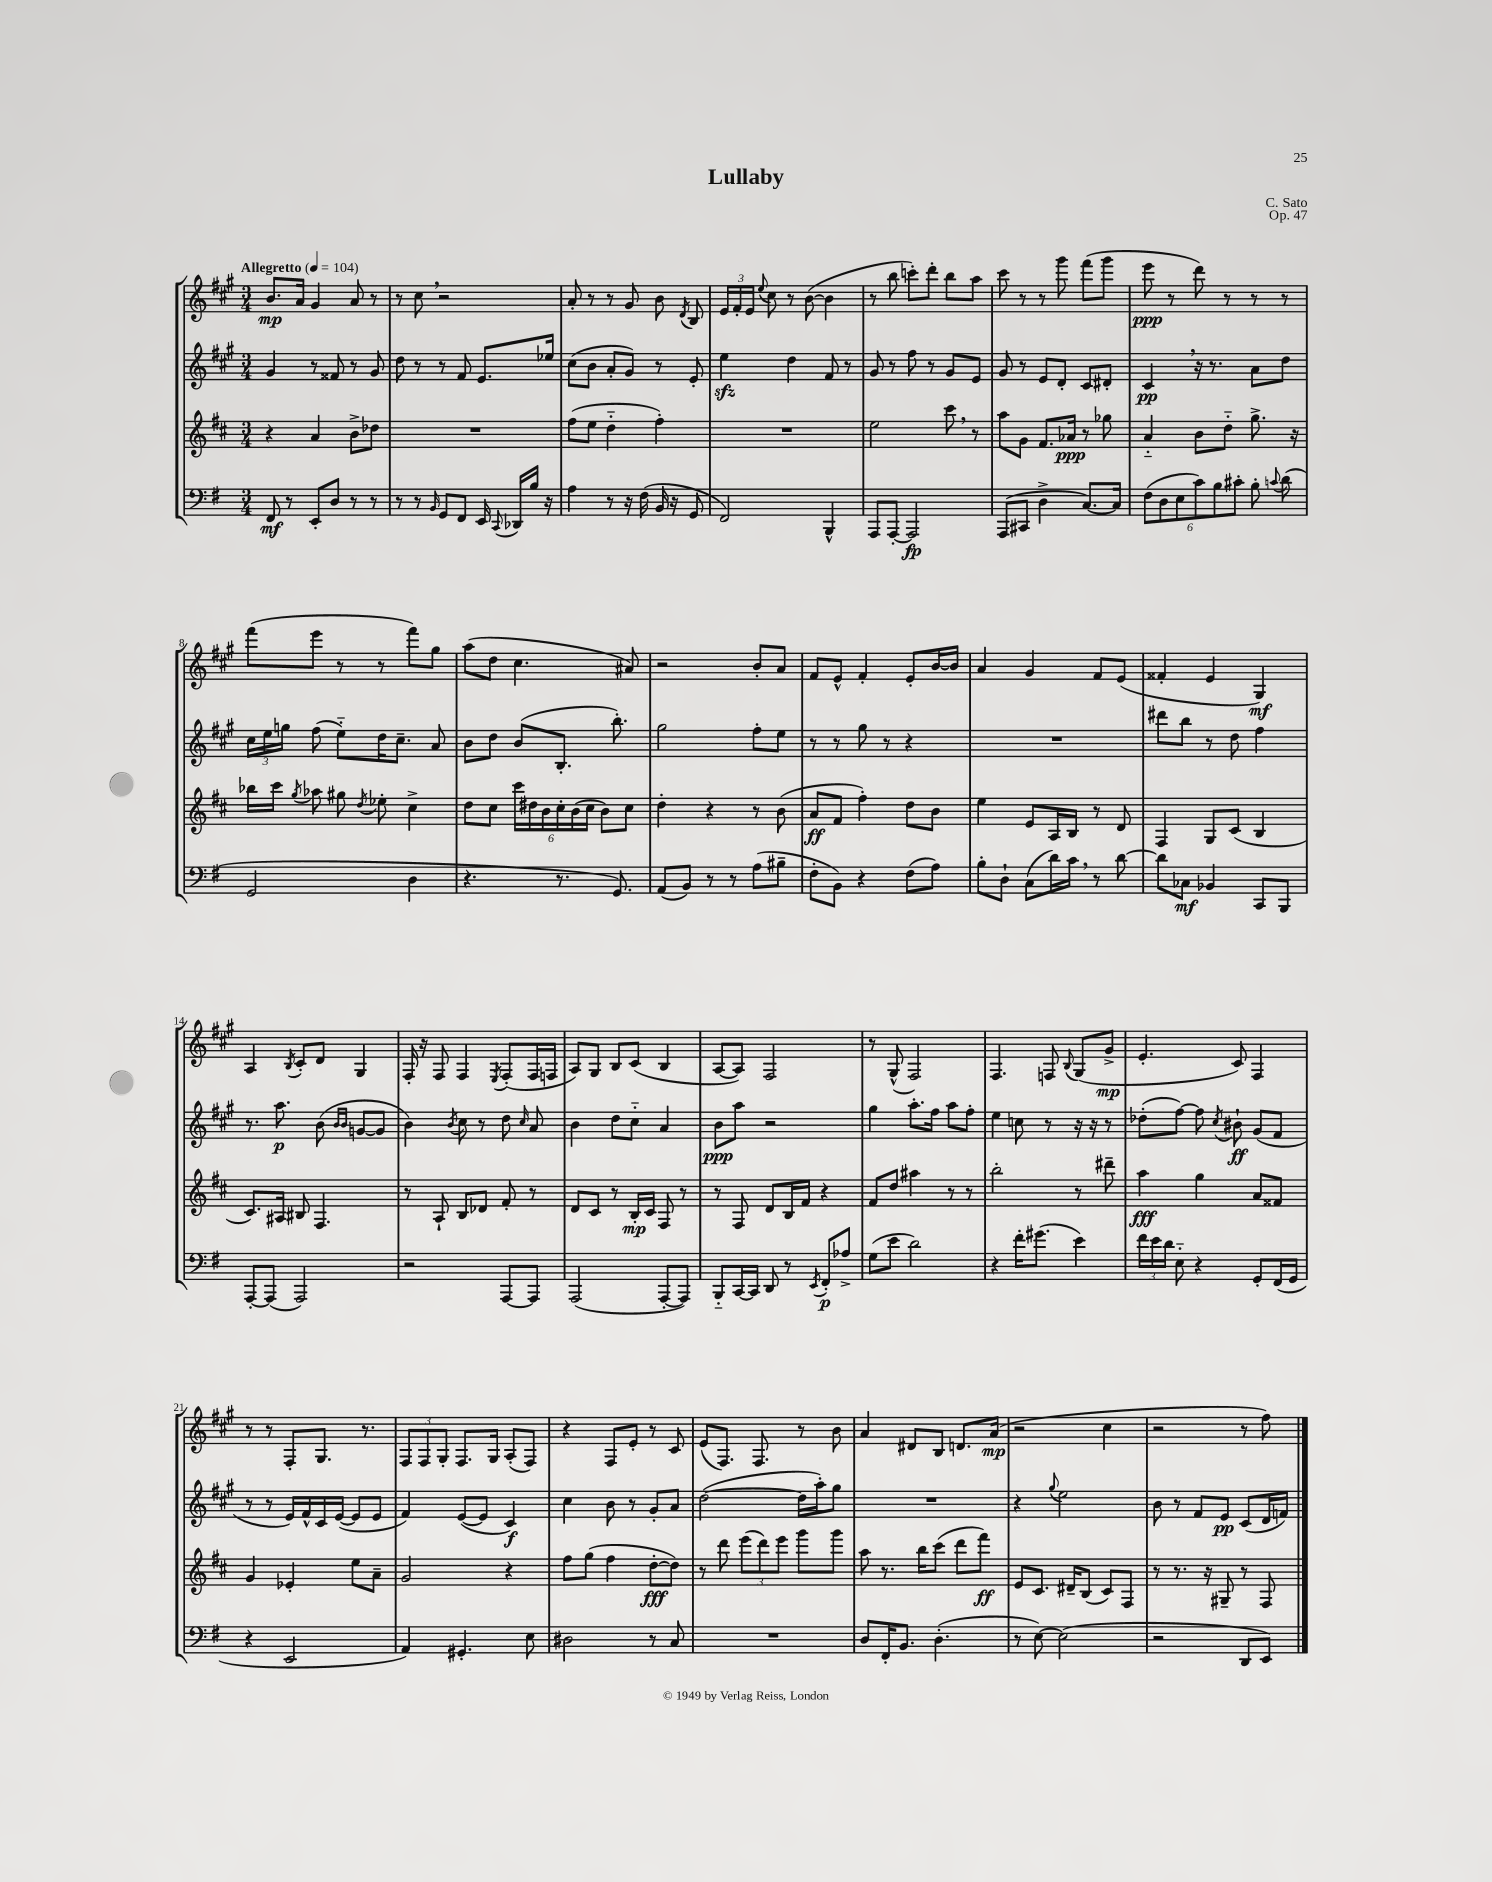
\header { title = "Lullaby" composer = "C. Sato" opus = "Op. 47" }
<<
\new StaffGroup <<
\new Staff = "s0" {
    \clef treble \key a \major \numericTimeSignature \time 3/4 \tempo "Allegretto" 4 = 104
    \autoBeamOff b'8.[\mp a'16] gis'4 a'8 r8 |
    r8 cis''8 \breathe r2 |
    a'8-. r8 r8 gis'8 b'8 \acciaccatura { d'8 } b8 |
    \tuplet 3/2 { e'16[ fis'16-. e'16] } \appoggiatura { e''8 } cis''8 r8 b'8~( b'4 |
    r8 b''8 c'''8[-.) d'''8]-. b''8[ a''8] |
    cis'''8 r8 r8 gis'''8 fis'''8[( gis'''8] |
    e'''8\ppp r8 d'''8) r8 r8 r8 |
    fis'''8[( e'''8] r8 r8 fis'''8[) gis''8] |
    a''8[( d''8] cis''4. ais'8) |
    r2 b'8[-. a'8] |
    fis'8[ e'8]-^ fis'4-. e'8[-. b'16~ b'16] |
    a'4 gis'4 fis'8[ e'8]( |
    fisis'4-. e'4 gis4\mf) |
    a4 \acciaccatura { b8 } cis'8[-. d'8] gis4 |
    fis16-. r16 fis8 fis4 \acciaccatura { e8 } fis8[-.( fis16 f16] |
    a8[) gis8] b8[ cis'8]( b4 |
    a8[~ a8]) fis2 |
    r8 gis8-^( fis2) |
    fis4. f8 \appoggiatura { b8 } gis8[( gis'8]->\mp |
    e'4.-. cis'8) fis4 |
    r8 r8 fis8[-. gis8.] r8. |
    \tuplet 3/2 { fis8[ fis8 gis8]-. } fis8.[ gis16] a8[-.( fis8]) |
    r4 fis8[ e'8]-. r8 cis'8 |
    e'8[( fis8.]) fis8. r8 b'8 |
    a'4 dis'8[ b8] d'8.[ a'16]\mp( |
    r2 cis''4 |
    r2 r8 fis''8) \bar "|." |
}
\new Staff = "s1" {
    \clef treble \key a \major \numericTimeSignature \time 3/4
    \autoBeamOff gis'4 r8 fisis'8 r8 gis'8 |
    d''8 r8 r8 fis'8 e'8.[ ees''16] |
    cis''8[( b'8] a'8[-. gis'8]) r8 e'8-. |
    e''4\sfz d''4 fis'8 r8 |
    gis'8 r8 fis''8 r8 gis'8[ e'8] |
    gis'8 r8 e'8[ d'8]-. cis'8[ dis'8]-. |
    cis'4\pp \breathe r16 r8. a'8[ d''8] |
    \tuplet 3/2 { cis''16[ e''16 g''16] } fis''8( e''8[-_) d''16 cis''8.]-- a'8 |
    b'8[ d''8] b'8[( b8.]-. b''8.-.) |
    gis''2 fis''8[-. e''8] |
    r8 r8 gis''8 r8 r4 |
    R2. |
    dis'''8[ b''8] r8 d''8 fis''4 |
    r8. a''8.\p b'8( \grace { b'16[ b'16] } g'8[~ g'8] |
    b'4) \acciaccatura { b'8 } cis''8 r8 d''8 \grace { cis''16 } a'8 |
    b'4 d''8[ cis''8]-_ a'4 |
    b'8[\ppp a''8] r2 |
    gis''4 a''8.[-. fis''16] a''8[ fis''8]-. |
    e''4 c''8 r8 r16 r16 r8 |
    des''8[-.( fis''8]~) fis''8 \acciaccatura { cis''8 } bis'8-!\ff gis'8[( fis'8] |
    r8 r8 e'16[) fis'16-^ cis'16 e'16]~( e'8[ e'8] |
    fis'4) e'8[~( e'8] cis'4\f) |
    cis''4 b'8 r8 gis'8[-. a'8] |
    d''2~( d''16[ a''16-.) gis''8] |
    R2. |
    r4 \appoggiatura { gis''8 } e''2 |
    b'8 r8 fis'8[ e'8]\pp cis'8[( d'16 f'16]) \bar "|." |
}
\new Staff = "s2" {
    \clef treble \key d \major \numericTimeSignature \time 3/4
    \autoBeamOff r4 a'4 b'8[-> des''8] |
    R2. |
    fis''8[( e''8] d''4-_ fis''4-.) |
    R2. |
    e''2 cis'''8 \breathe r8 |
    a''8[ g'8] fis'8.[ aes'16]\ppp r8 ges''8 |
    a'4-_ b'8[ d''8]-_ g''8.-> r16 |
    bes''16[ cis'''16] \acciaccatura { g''8 } aes''8 gis''8 \acciaccatura { d''8 } ees''8-. cis''4-> |
    d''8[ cis''8] \tuplet 6/4 { cis'''16[ dis''16 b'16 cis''16-. b'16( cis''16] } b'8[) cis''8] |
    d''4-. r4 r8 b'8( |
    a'8[\ff fis'8] fis''4-.) d''8[ b'8] |
    e''4 e'8[ a16 b16] r8 d'8 |
    fis4 g8[ cis'8]( b4 |
    cis'8.[) ais16] bis8 fis4. |
    r8 a8-! b8[ des'8] fis'8-. r8 |
    d'8[ cis'8] r8 b16[-.\mp cis'16] fis8 r8 |
    r8 fis8 d'8[ b16 fis'16] r4 |
    fis'8[ d''8] ais''4 r8 r8 |
    b''2-. r8 dis'''8-- |
    a''4\fff g''4 a'8[ fisis'8] |
    g'4 ees'4-. e''8[ a'8]-- |
    g'2 r4 |
    fis''8[ g''8]( fis''4 d''8[~-.\fff d''8]) |
    r8 d'''8 \tuplet 3/2 { e'''8[( d'''8) e'''8] } g'''8[ g'''8] |
    a''8 r8. b''16[ cis'''8]( d'''8[ fis'''8]\ff) |
    e'8[ cis'8.] dis'16[-- b8]( cis'8[) fis8] |
    r8 r8. r16 gis8-- r8 fis8 \bar "|." |
}
\new Staff = "s3" {
    \clef bass \key g \major \numericTimeSignature \time 3/4
    \autoBeamOff fis,8\mf r8 e,8[-. d8] r8 r8 |
    r8 r8 \grace { b,16 } g,8[ fis,8] e,16 \appoggiatura { c,8 } des,16[ b16] r16 |
    a4 r8 r16 fis16( b,16 r16 g,8 |
    fis,2) b,,4-^ |
    a,,8[ a,,8]~-. a,,2\fp |
    a,,8[( cis,8] d4-> c8.[~) c16] |
    \tuplet 6/4 { fis8[( d8 e8 c'8) b8 cis'8]-. } b8-. \appoggiatura { c'8 } d'8( |
    g,2 d4 |
    r4. r8. g,8.) |
    a,8[( b,8]) r8 r8 a8[( bis8]-- |
    fis8[-. b,8]) r4 fis8[( a8]) |
    b8[-. d8]-! c8[( d'16) c'16] \breathe r8 d'8~ |
    d'8[ ces8]\mf bes,4 c,8[ b,,8] |
    a,,8[~-. a,,8]( a,,2) |
    r2 a,,8[~ a,,8] |
    a,,2( a,,8[~-. a,,8]) |
    b,,8[-_ c,16~ c,16] d,8 r8 \acciaccatura { e,8 } fis,8[-.\p aes8]-> |
    g8[( e'8] d'2) |
    r4 fis'16[-. gis'8.]( e'4) |
    \tuplet 3/2 { fis'16[ e'16 d'16] } e8-_ r4 g,8[-. fis,16( g,16] |
    r4 e,2 |
    a,4) gis,4.-. e8 |
    dis2 r8 c8 |
    R2. |
    d8[ fis,16-. b,8.] d4.-.( |
    r8 e8~) e2( |
    r2 d,8[ e,8]) \bar "|." |
}
>>
>>
